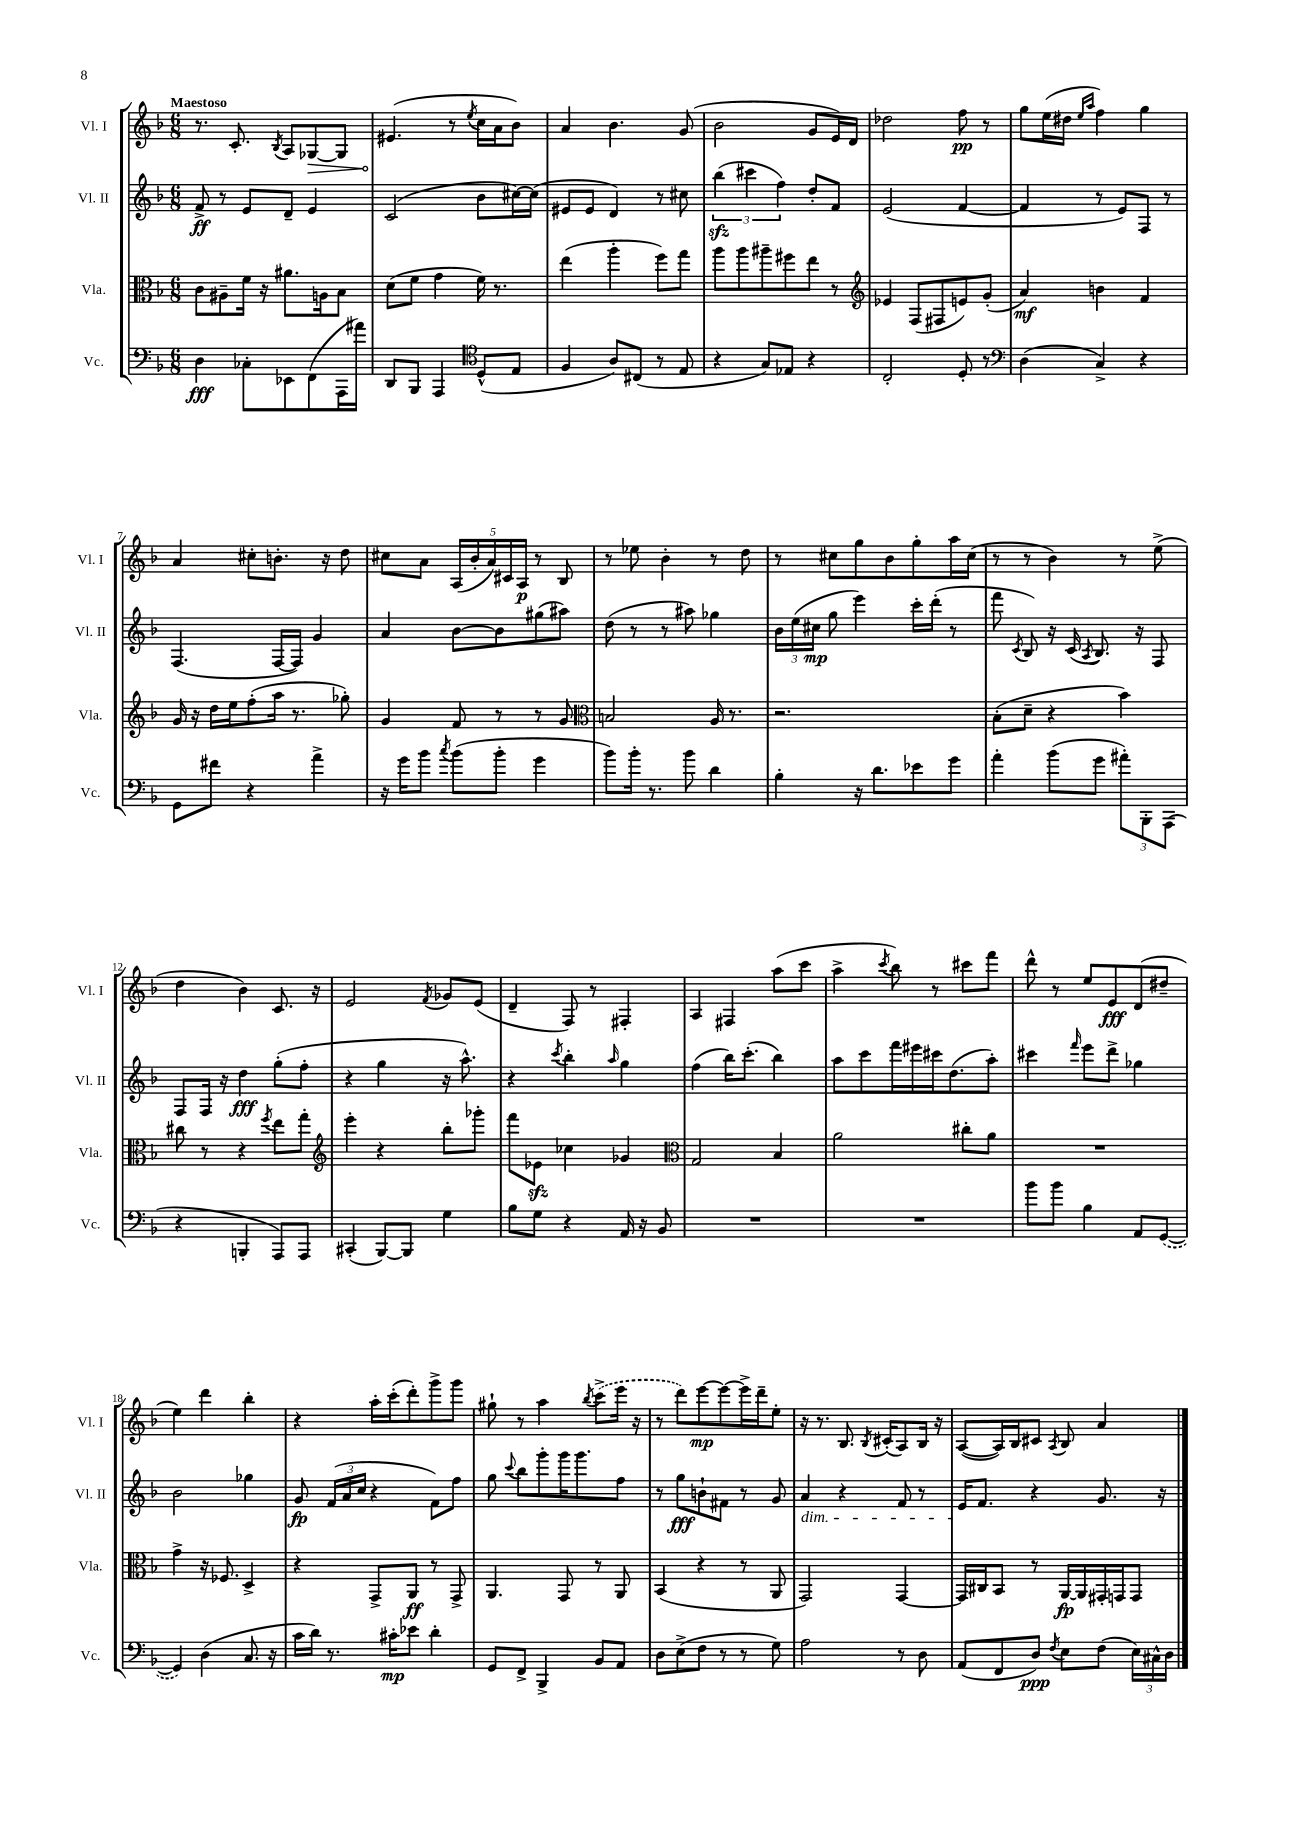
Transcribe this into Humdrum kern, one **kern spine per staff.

**kern	**kern	**kern	**kern
*staff4	*staff3	*staff2	*staff1
*clefF4	*clefC3	*clefG2	*clefG2
*k[b-]	*k[b-]	*k[b-]	*k[b-]
*M6/8	*M6/8	*M6/8	*M6/8
4D	8c	8f^	8.r
.	8A#~	8r	.
.	.	.	8.c'
8C-'	16f	8e	.
.	16r	.	.
.	.	.	8qB-
8EE-	8.a#	8d~	8A
(8FF	.	4e	[8G-
.	16A	.	.
16AAA	8B-	.	8G-]
16a#)	.	.	.
=	=	=	=
8DD	(8d	(2c	(4.e#
8BBB-	8f	.	.
4AAA	4g	.	.
.	.	.	8r
*clefC4	*	*	*
.	.	.	8qee
(8D^^	16f)	8b-	16cc
.	8.r	.	16a
8E	.	[16cc#)	8b-)
.	.	(16cc#]	.
=	=	=	=
4F	(4ee	8e#	4a
.	.	8e#	.
8A)	4aa'	4d)	4.b-
(8C#	.	.	.
8r	8ff)	8r	.
8E	8gg	8cc#	(8g
=	=	=	=
4r	8aa	(6bb-	2b-
.	8aa	.	.
.	.	6ccc#	.
8G)	8aa#~	.	.
.	.	6ff)	.
8E-	8ff#	.	.
4r	8ee	8dd'	8g
.	8r	8f	16e)
.	.	.	16d
=	=	=	=
*	*clefG2	*	*
2C'	4e-	(2e	2dd-
.	(8F	.	.
.	8F#	.	.
8D'	8e)	[4f	8ff
8r	(8g'	.	8r
=	=	=	=
*clefF4	*	*	*
(4D	4a)	4f]	8gg
.	.	.	(16ee
.	.	.	16dd#
.	.	.	16qqee
.	.	.	16qqaa
4C^)	4b	8r	4ff)
.	.	8e)	.
4r	4f	8F	4gg
.	.	8r	.
=	=	=	=
8GG	16g	(4.F	4a
.	16r	.	.
8f#	16dd	.	.
.	16ee	.	.
4r	(8ff'	.	8cc#'
.	16aa	[16F	8.b'
.	8.r	16F])	.
4a^	.	4g	.
.	.	.	16r
.	8gg-')	.	8dd
=	=	=	=
16r	4g	4a	8cc#
16g	.	.	.
8b-	.	.	8a
8qcc	.	.	.
(8b-	8f	[8b-	(20A
.	.	.	20b-'
.	.	.	20a)
8b-'	8r	8b-]	.
.	.	.	20c#
.	.	.	20A
4g	8r	(8gg#	8r
.	8g	8aa#)	8B-
=	=	=	=
*	*clefC3	*	*
8b-)	2B	(8dd	8r
16b-'	.	8r	8ee-
8.r	.	.	.
.	.	8r	4b-'
8b-	.	8aa#)	.
4d	16A	4gg-	8r
.	8.r	.	.
.	.	.	8dd
=	=	=	=
4B-'	2.r	24b-	8r
.	.	(24ee	.
.	.	24cc#	.
.	.	8gg	8cc#
16r	.	4eee)	8gg
8.d	.	.	.
.	.	.	8b-
8e-	.	16ccc'	8gg'
.	.	(16ddd'	.
8g	.	8r	16aa
.	.	.	(16cc#
=	=	=	=
4a'	(8B-'	8fff	8r
.	.	8qc	.
.	8d~	8B-)	8r
(8b-	4r	16r	4b-)
.	.	(16c	.
.	.	8qA	.
8g	.	8.B-)	.
12a#')	4b-)	.	8r
.	.	16r	.
12BBB-'	.	.	.
.	.	8F	(8ee^
(12AAA	.	.	.
=	=	=	=
4r	8cc#	8F	4dd
.	8r	16F	.
.	.	16r	.
4BBB'	4r	4dd	4b-)
.	8qff	.	.
8AAA)	8ee	(8gg'	8.c
8AAA	8gg'	8ff'	.
.	.	.	16r
=	=	=	=
*	*clefG2	*	*
(4CC#'	4eee'	4r	2e
[8BBB-)	4r	4gg	.
8BBB-]	.	.	.
.	.	.	8qf
4G	8bb-'	16r	8g-
.	.	8.aa^^)	.
.	8ggg-'	.	(8e
=	=	=	=
8B-	8fff	4r	4d~
8G	8e-	.	.
.	.	8qccc	.
4r	4cc-	4bb-'	8F)
.	.	.	8r
.	.	16qqaa	.
16AA	4g-	4gg	4F#'
16r	.	.	.
8BB-	.	.	.
=	=	=	=
*	*clefC3	*	*
2.r	2G	(4ff	4A
.	.	16bb-)	4F#
.	.	(8.ccc'	.
.	4B-	4bb-)	(8aa
.	.	.	8ccc
=	=	=	=
2.r	2a	8aa	4aa^
.	.	8ccc	.
.	.	.	8qccc
.	.	16fff	8bb-)
.	.	16eee#	.
.	.	16ccc#	8r
.	.	(8.dd	.
.	8cc#'	.	8ccc#
.	8a	8aa')	8fff
=	=	=	=
8b-	2.r	4ccc#	8ddd^^
8b-	.	.	8r
.	.	16qqfff	.
4B-	.	8eee	8ee
.	.	8ddd^	8e
8AA	.	4gg-	(8d
([8GG	.	.	8dd#~
=	=	=	=
4GG])	4g^	2b-	4ee)
(4D	16r	.	4ddd
.	8.F-	.	.
8.C	4D^	4gg-	4bb-'
16r	.	.	.
=	=	=	=
16c	4r	8g	4r
16d)	.	.	.
8.r	.	(24f	.
.	.	24a	.
.	.	24cc	.
.	8GG^	4r	16aa'
16c#'	.	.	(16ccc'
8e-	8AA	.	8ddd')
4d'	8r	8f)	8ggg^
.	8GG^	8ff	8ggg
=	=	=	=
8GG	4.AA	8gg	8gg#`
.	.	8qqccc	.
8FF^	.	8bb-	8r
4BBB-^	.	8ggg'	4aa
.	8GG	16ggg	.
.	.	8.ggg	.
.	.	.	8qbb-
8BB-	8r	.	(8ccc^
8AA	8AA	8ff	16eee
.	.	.	16r
=	=	=	=
8D	(4BB-	8r	8r
(8E^	.	8gg	8ddd)
8F	4r	8b`	[8eee
8r	.	8f#	8eee_
8r	8r	8r	16eee^]
.	.	.	16ddd~
8G)	8AA	8g	8ee'
=	=	=	=
2A	2GG)	4a	16r
.	.	.	8.r
.	.	4r	8.B-
.	.	.	8qB-
.	.	.	(16c#'
8r	[4GG	8f	8A)
8D	.	8r	16B-
.	.	.	16r
=	=	=	=
(8AA	16GG]	16e	([8A
.	16C#	8.f	.
8FF	8BB-	.	16A])
.	.	.	16B-
8D)	8r	4r	8c#
8qF	.	.	8qA
8E	[16AA	.	8B-
.	16AA]	.	.
(8F	16GG#'	8.g	4a
.	16GG	.	.
24E)	8GG	.	.
24C#^^	.	.	.
.	.	16r	.
24D	.	.	.
==	==	==	==
*-	*-	*-	*-
